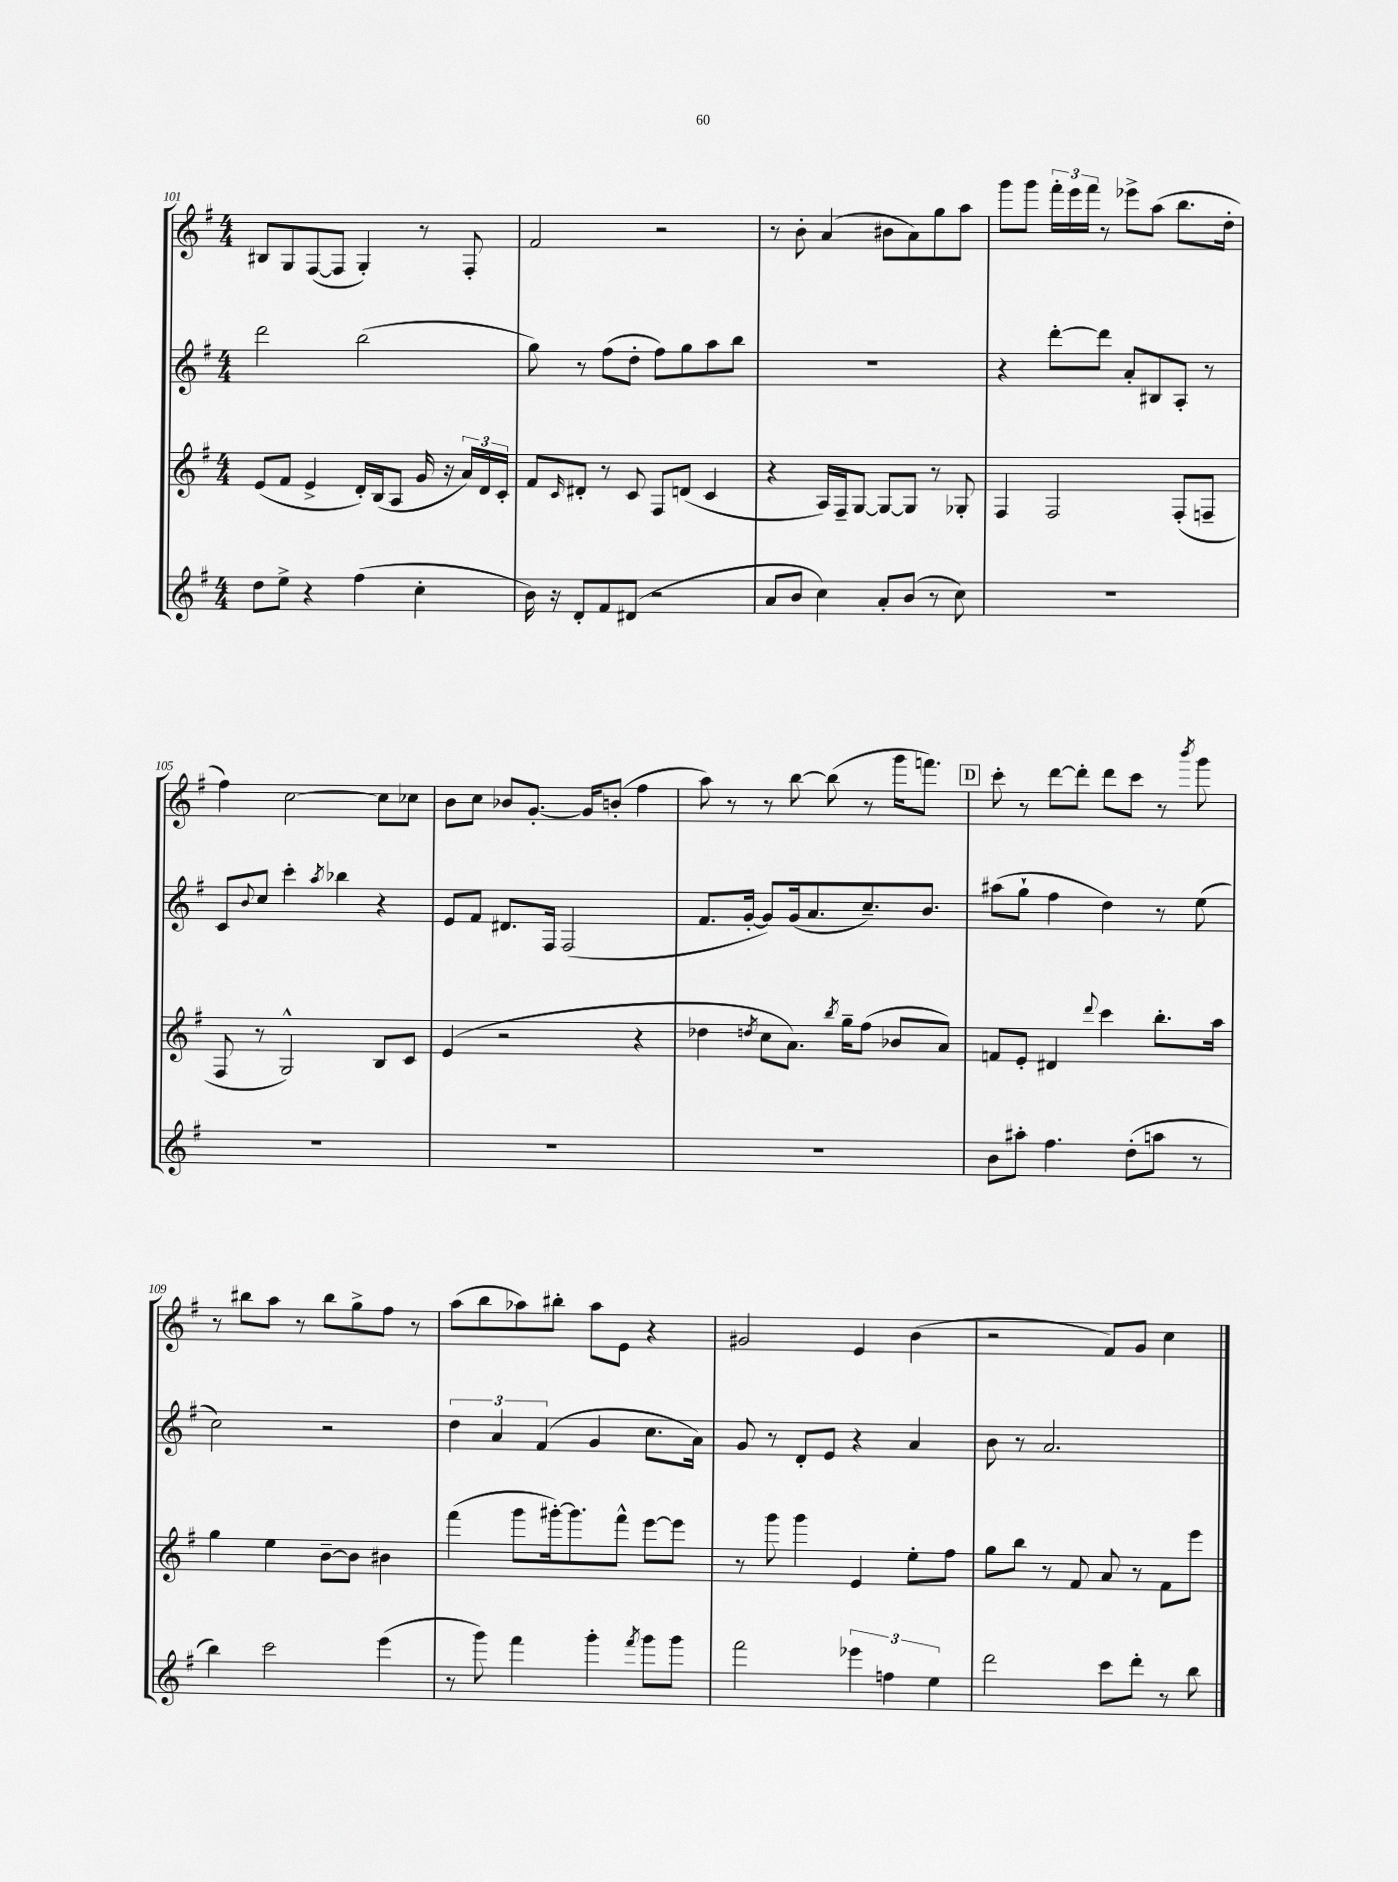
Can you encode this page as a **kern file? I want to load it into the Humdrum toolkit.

**kern	**kern	**kern	**kern
*staff4	*staff3	*staff2	*staff1
*clefG2	*clefG2	*clefG2	*clefG2
*k[f#]	*k[f#]	*k[f#]	*k[f#]
*M4/4	*M4/4	*M4/4	*M4/4
8dd	(8e	2ddd	8B#
8ee^	8f#	.	8G
4r	4e^	.	([8F#
.	.	.	8F#]
(4ff#	16d')	(2bb	4G')
.	(16B	.	.
.	8A	.	.
4cc'	16g	.	8r
.	16r	.	.
.	24a)	.	8F#'
.	24d	.	.
.	24c'	.	.
=	=	=	=
16b)	8f#	8gg)	2f#
16r	.	.	.
.	16qqc	.	.
8d'	8d#'	8r	.
8f#	8r	(8ff#	.
(8d#	8c	8dd'	.
2r	8F#	8ff#)	2r
.	(8d	8gg	.
.	4c	8aa	.
.	.	8bb	.
=	=	=	=
8a	4r	1r	8r
8b	.	.	8b'
4cc)	16A)	.	(4a
.	16F#~	.	.
.	[8G	.	.
8a'	8G_	.	8b#
(8b	8G]	.	8a)
8r	8r	.	8gg
8cc)	8G-'	.	8aa
=	=	=	=
1r	4F#	4r	8ggg
.	.	.	8ggg
.	2F#	[8ddd'	24fff#'
.	.	.	24eee
.	.	.	24fff#
.	.	8ddd]	8r
.	.	8a'	8eee-^
.	.	8B#	(8aa
.	(8F#'	8A'	8.bb
.	8F~	8r	.
.	.	.	16dd'
=	=	=	=
1r	8F#	8c	4ff#)
.	.	8qqb	.
.	8r	8cc	.
.	2G^^)	4ccc'	[2cc
.	.	8qaa	.
.	.	4bb-	.
.	8B	4r	8cc]
.	8c	.	8cc-
=	=	=	=
1r	(4e	8e	8b
.	.	8f#	8cc
.	2r	8.d#	8b-
.	.	.	[8.g'
.	.	16F#	.
.	.	(2F#	.
.	.	.	16g]
.	.	.	(8b'
.	4r	.	4ff#
=	=	=	=
1r	4dd-	8.f#	8aa)
.	.	.	8r
.	.	[16g'	.
.	8qdd	.	.
.	8cc	8g])	8r
.	8.a)	(16g	[8bb
.	.	8.a	.
.	.	.	(8bb]
.	8qbb	.	.
.	16gg~	.	.
.	(8ff#	8.cc~)	8r
.	8b-	.	16ggg
.	.	8.b	8.fff)
.	8a)	.	.
=	=	=	=
8b	8f	(8aa#	8ccc'
8aa#'	8e'	8gg`	8r
4.ff#	4d#	4ff#	[8ddd
.	.	.	8ddd']
.	8qqddd	.	.
.	4ccc	4dd)	8ddd
(8dd'	.	.	8ccc
8aa	8.bb'	8r	8r
.	.	.	8qbbb
8r	.	(8ee	8ggg
.	16aa	.	.
=	=	=	=
4bb)	4gg	2cc)	8r
.	.	.	8bb#
2ccc	4ee	.	8aa
.	.	.	8r
.	[8b~	2r	8bb#
.	8b]	.	8gg^
(4eee	4b#	.	8ff#
.	.	.	8r
=	=	=	=
8r	(4fff#	6dd	(8aa
8ggg)	.	.	8bb
.	.	6a	.
4fff#	8ggg	.	8aa-)
.	.	(6f#	.
.	[16ggg#')	.	8bb#'
.	8.ggg#]	.	.
4ggg'	.	4g	8aa-
.	8fff#^^	.	8e
8qfff#	.	.	.
8ggg	[8eee	8.cc	4r
8ggg	8eee]	.	.
.	.	16a)	.
=	=	=	=
2fff#	8r	8g	2g#
.	8ggg	8r	.
.	4ggg	8d'	.
.	.	8e	.
6eee-	4e	4r	4e
6ff	.	.	.
.	8ee'	4a	(4b
6ee	.	.	.
.	8ff#	.	.
=	=	=	=
2ddd	8gg	8b	2r
.	8bb	8r	.
.	8r	2.a	.
.	8f#	.	.
8ccc	8a	.	8f#)
8ddd'	8r	.	8g
8r	8f#	.	4cc
8bb	8eee	.	.
==	==	==	==
*-	*-	*-	*-
